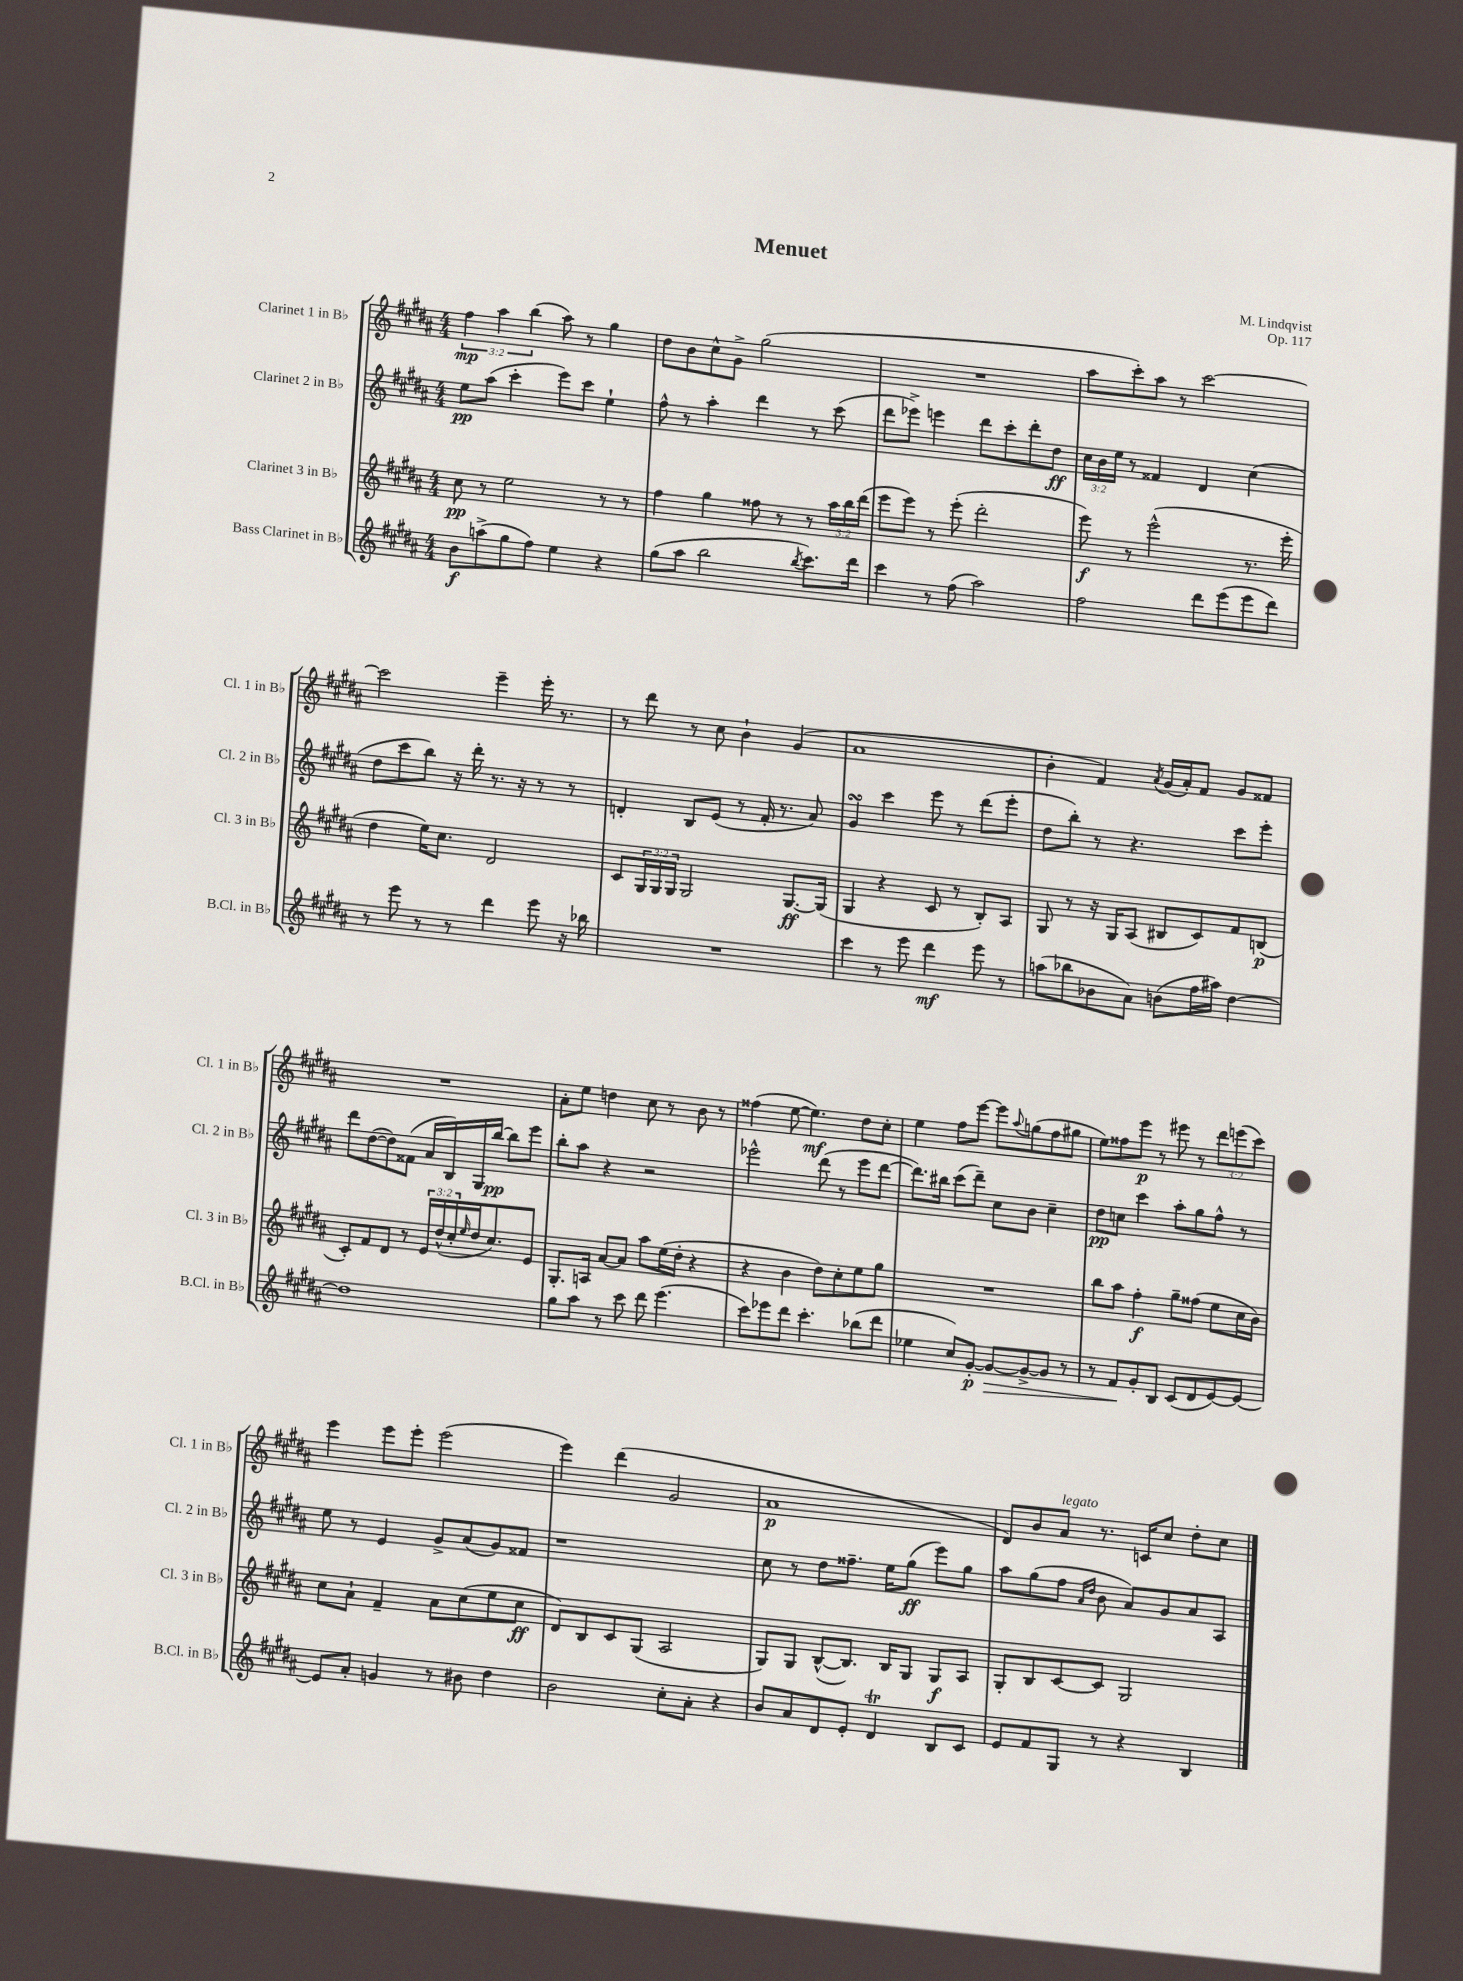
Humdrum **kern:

**kern	**kern	**kern	**kern
*staff4	*staff3	*staff2	*staff1
*clefG2	*clefG2	*clefG2	*clefG2
*k[f#c#g#d#a#]	*k[f#c#g#d#a#]	*k[f#c#g#d#a#]	*k[f#c#g#d#a#]
*M4/4	*M4/4	*M4/4	*M4/4
8b	8cc#	8ee	6ff#
(8aa^	8r	(8aa#	.
.	.	.	6aa#
8gg#	2ee	4ccc#'	.
.	.	.	(6bb
8ff#)	.	.	.
4ee	.	8eee)	8aa#)
.	.	8ccc#	8r
4r	8r	4ee`	4gg#
.	8r	.	.
=	=	=	=
(8gg#	4ff#	8ff#^^	8dd#
8aa#	.	8r	8b
2bb	4gg#	4aa#'	8cc#^^
.	.	.	8g#^
.	8ff##	4ddd#	(2gg#
.	8r	.	.
8qbb	.	.	.
8.ccc#)	8r	8r	.
.	24aa#	(8ccc#	.
.	24bb	.	.
16ddd#	.	.	.
.	(24ddd#	.	.
=	=	=	=
4ccc#	8eee	8ddd#	1r
.	8eee)	8eee-^)	.
8r	8r	4eee	.
(8ff#	(8eee'	.	.
2aa#)	2ddd#'	8ddd#	.
.	.	8ccc#'	.
.	.	8ddd#'	.
.	.	8dd#	.
=	=	=	=
2ff#	8eee)	24cc#	8aa#
.	.	24b	.
.	.	24ee	.
.	8r	8r	8ccc#')
.	(2eee^^	4f##	8aa#
.	.	.	8r
8ddd#	.	4d#	[2ccc#
(8eee	.	.	.
8eee	8.r	(4cc#	.
8ddd#)	.	.	.
.	16eee'	.	.
=	=	=	=
8r	4dd#	8dd#	2ccc#]
8eee	.	8ccc#	.
8r	16ee)	8bb)	.
.	8.cc#	.	.
8r	.	16r	.
.	.	16ddd#'	.
4ddd#	2d#	8.r	4eee~
.	.	16r	.
8eee	.	8r	16eee'
.	.	.	8.r
16r	.	8r	.
16bb-	.	.	.
=	=	=	=
1r	8c#	4d'	8r
.	24G#	.	8ddd#
.	24G#	.	.
.	24G#	.	.
.	2G#	8B	8r
.	.	(8e	8cc#
.	.	8r	4b`
.	.	16f#'	.
.	.	8.r	.
.	[8.G#	.	(4g#
.	.	8a#)	.
.	(16G#]	.	.
=	=	=	=
4ccc#	4G#	4g#	1a#
8r	4r	4ccc#	.
8eee	.	.	.
4ddd#	8c#	8eee	.
.	8r	8r	.
8eee	8B')	(8ddd#	.
8r	8A#	8eee'	.
=	=	=	=
(8aa	8G#	8dd#	4b'
8bb-	8r	8bb')	.
8b-	16r	8r	4f#)
.	16G#	.	.
8a#)	(8A#	4.r	.
.	.	.	8qa#
(8b	8B#	.	(16g#
.	.	.	16a#')
16ff#	8c#)	.	8f#
16aa#)	.	.	.
[4dd#	8f#	8ccc#	8g#
.	(8B	8eee'	8f##
=	=	=	=
1dd#]	8c#')	8ddd#	1r
.	8f#	([8dd#	.
.	8d#	8dd#])	.
.	8r	(8f##	.
.	24e	16a#	.
.	(24dd#^^	.	.
.	.	16B)	.
.	24cc#'	.	.
.	16qqee	.	.
.	16dd#	16G#	.
.	8.cc#)	[16bb	.
.	.	8bb]	.
.	8e	8eee	.
=	=	=	=
8gg#	8.G#'	8bb'	8a#'
8aa#	.	8aa#	8ee
.	16A	.	.
8r	[8a#	4r	4dd
8ccc#	8a#]	.	.
8ddd#	8aa#	2r	8cc#
(4.eee	(16ee	.	8r
.	16dd#'	.	.
.	4r	.	8b
.	.	.	8r
=	=	=	=
8ccc#)	4r	2eee-^^	(4ff##
8eee-	.	.	.
8ddd#	4b	.	[8ee
4.ccc#'	.	.	4.ee])
.	8dd#)	(8ddd#	.
.	8cc#'	8r	.
(8bb-	8ee	8eee-	8dd#
8ddd#	8gg#	[8ddd#	8cc#'
=	=	=	=
4ee-	1r	8.ddd#])	4ee
.	.	16bb#	.
8cc#)	.	(8ccc#	8ff#
[8g#'	.	8ddd#~)	[8eee
8g#_	.	8cc#	8eee]
.	.	.	8qqaa#
8g#^_	.	8b	(8gg
8g#]	.	4cc#~	8ff#
8r	.	.	8gg#
=	=	=	=
8r	8bb	8dd#	8ee)
8f#	8aa#	8cc	8ff##
8g#'	4ff#'	4ccc#	8eee
8B	.	.	8r
(8c#	8gg#~	8aa#'	8eee#
8d#	(8ff##	8gg#	8r
[8e)	8ee	8ff#^^	12ddd#
.	.	.	(12eee
8e_	16cc#	8r	.
.	.	.	12ccc#)
.	16b)	.	.
=	=	=	=
8e]	8cc#	8ee	4eee
8a#'	8a#`	8r	.
4g	4f#~	4e	8eee
.	.	.	8eee'
8r	8a#	8g#^	(2eee
8b#	(8cc#	(8a#	.
4dd#	8ee	8g#)	.
.	8cc#	8f##	.
=	=	=	=
2b	8d#)	1r	4eee)
.	8B	.	.
.	8c#	.	(4ddd#
.	(8G#	.	.
8cc#'	2A#	.	2g#
8a#'	.	.	.
4r	.	.	.
=	=	=	=
8b	8G#)	8cc#	1a#
8a#	8G#	8r	.
8d#	([8B^^	8dd#	.
8e'	8.B])	8.ff##~	.
4d#	.	.	.
.	16B	16ee	.
.	8G#	(8gg#	.
8B	8G#	8eee)	.
8c#	8A#	8gg#	.
=	=	=	=
8e	8G#'	8aa#	8d#)
8f#	8B	(8gg#	8b
8G#	[8c#	8ff#	8a#
.	.	16qqa#	.
.	.	16qqdd#	.
8r	8c#]	8b	8.r
4r	2G#	8a#)	.
.	.	.	16c
.	.	8g#	8cc#
4B	.	8a#	8dd#'
.	.	8A#	8cc#
==	==	==	==
*-	*-	*-	*-
